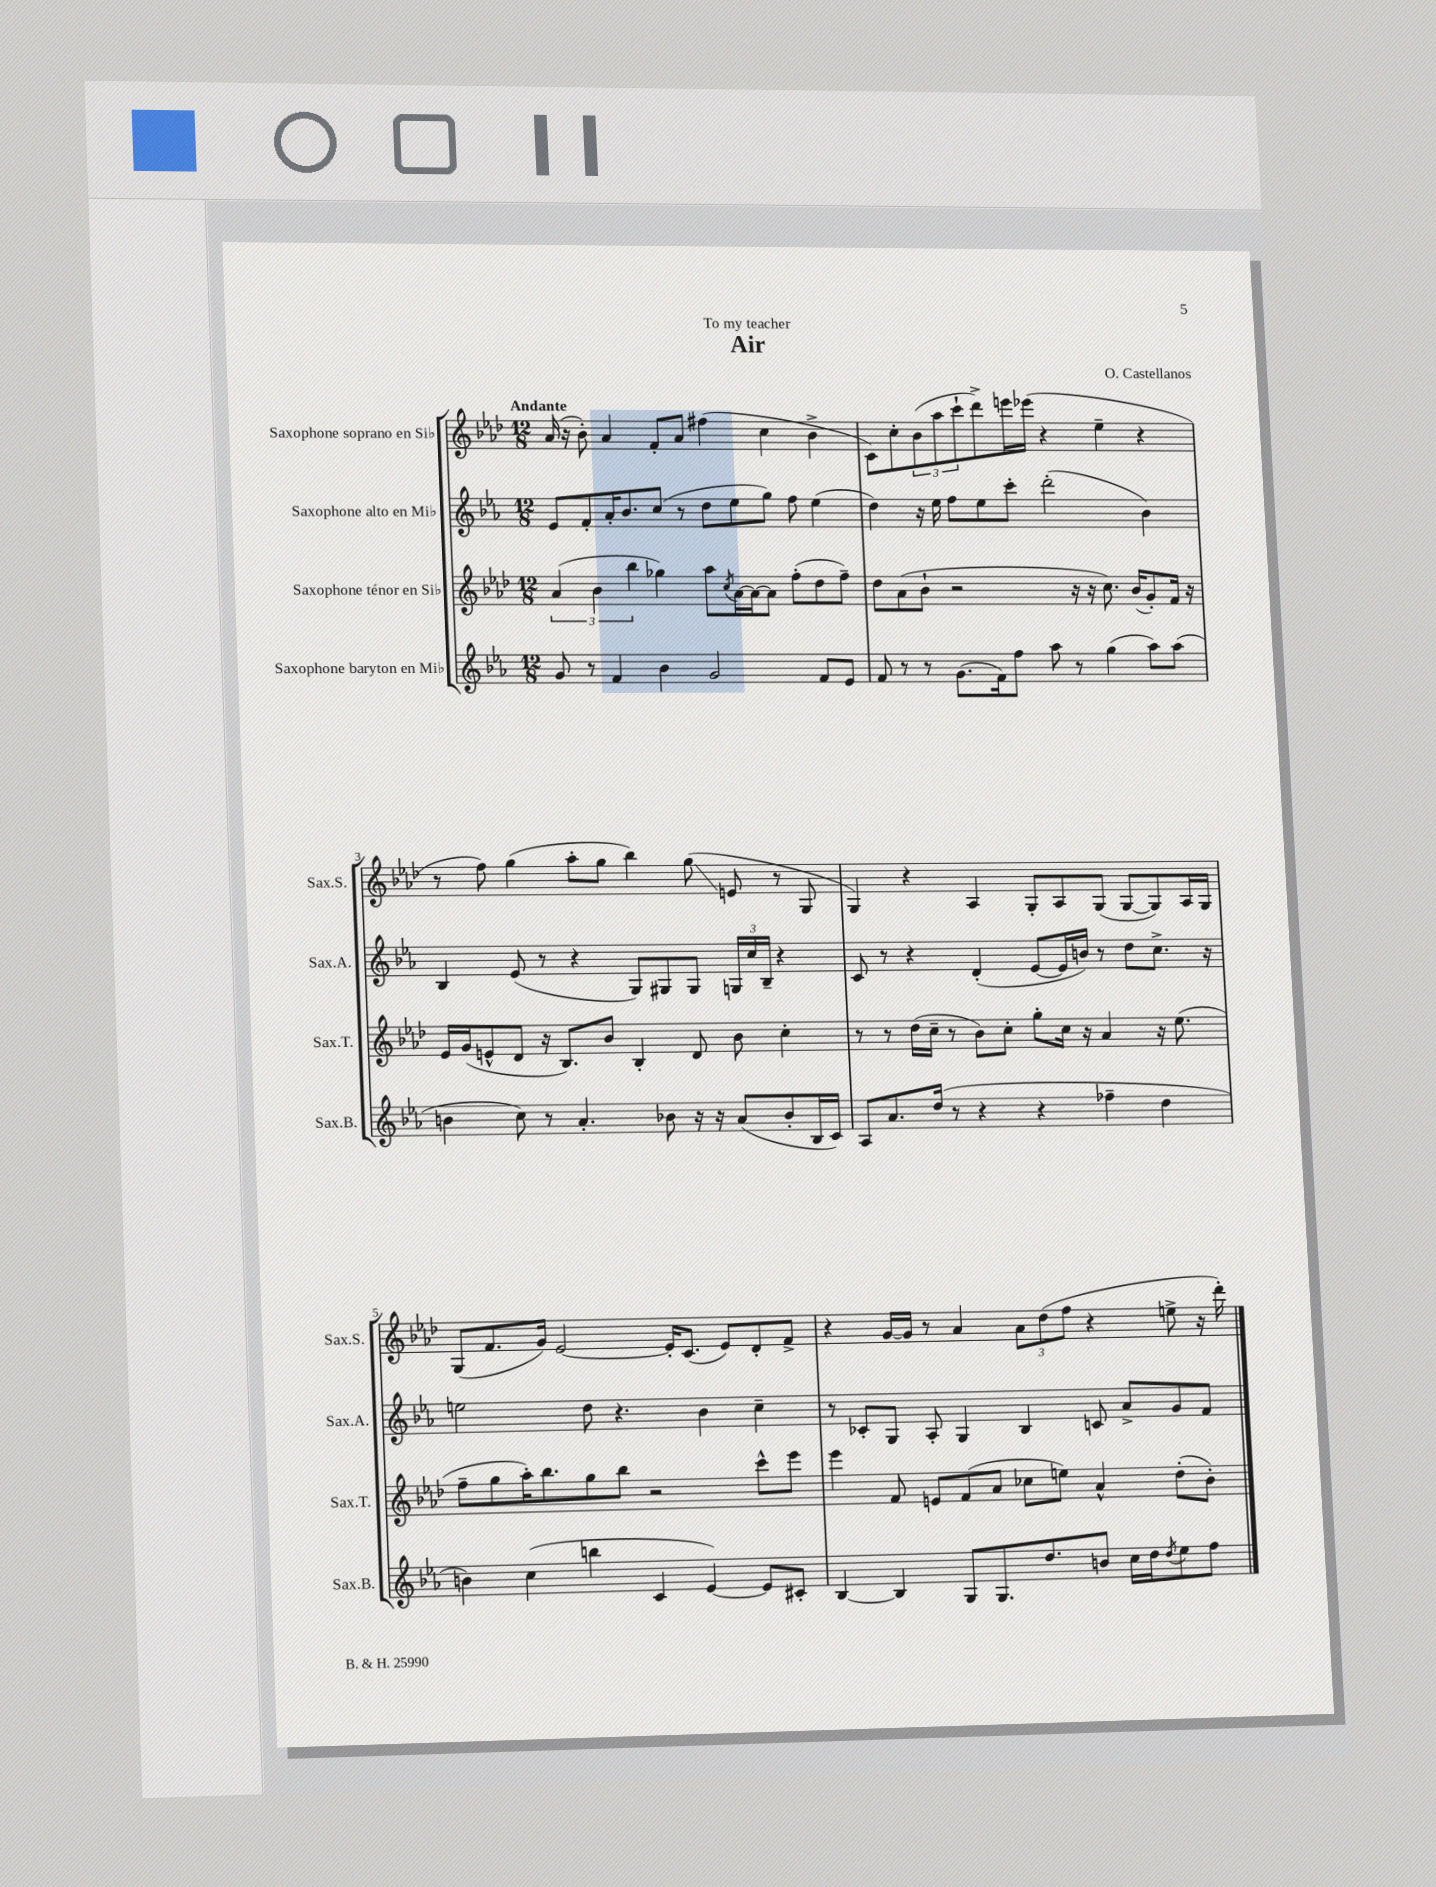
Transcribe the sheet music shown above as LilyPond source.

\header { title = "Air" composer = "O. Castellanos" dedication = "To my teacher" }
<<
\new StaffGroup <<
\new Staff = "s0" \with { instrumentName = "Saxophone soprano en Sib" shortInstrumentName = "Sax.S." } {
    \clef treble \key aes \major \numericTimeSignature \time 12/8 \tempo "Andante"
    aes'16( r16 bes'8-.) aes'4 f'8-. aes'8 fis''4( c''4 bes'4-> |
    c'8) c''8-. \tuplet 3/2 { bes'8( aes''8 c'''8-! } des'''8->) e'''16 ees'''16( r4 ees''4-- r4 |
    r8 f''8) g''4( aes''8-. g''8 bes''4) g''8\glissando( e'8 r8 g8 |
    g4) r4 aes4 g8-. aes8 g8( g8~ g8) aes16 g16 |
    g8( f'8. g'16) ees'2~ ees'16-. c'8.( ees'8) des'8-. f'8-> |
    r4 g'16~ g'16 r8 aes'4 \tuplet 3/2 { aes'8 des''8( f''8 } r4 e''8-> r16 des'''16-.) \bar "|." |
}
\new Staff = "s1" \with { instrumentName = "Saxophone alto en Mib" shortInstrumentName = "Sax.A." } {
    \clef treble \key ees \major \numericTimeSignature \time 12/8
    ees'8 f'8-. aes'16-. bes'8. c''8( r8 d''8 ees''8 g''8) f''8 ees''4( |
    d''4) r16 ees''16 f''8 ees''8 c'''8-. d'''2-.( bes'4) |
    bes4 ees'8( r8 r4 g8) gis8 gis8 \tuplet 3/2 { g16 c''16 bes16-- } r4 |
    c'8 r8 r4 d'4-.( ees'8~ ees'16 b'16) r8 d''8 c''8.-> r16 |
    e''2 d''8 r4. bes'4 c''4-- |
    r8 ces'8-. g8 aes8-. g4 bes4 c'8 aes'8-> g'8 f'8 \bar "|." |
}
\new Staff = "s2" \with { instrumentName = "Saxophone ténor en Sib" shortInstrumentName = "Sax.T." } {
    \clef treble \key aes \major \numericTimeSignature \time 12/8
    \tuplet 3/2 { aes'4( bes'4 bes''4 } ges''4) aes''8 \acciaccatura { c''8 } aes'16~ aes'16~ aes'8 f''8-.( des''8 f''8--) |
    des''8 aes'8( bes'8-! r2 r16 r16 c''8.) bes'16( g'8-.) f'16 r16 |
    ees'16 g'16( e'8-^ des'8 r16 bes8.) bes'8 bes4-. des'8 bes'8 c''4-. |
    r8 r8 des''16( c''16-- r8 bes'8) c''8-. g''8-. c''16 r16 aes'4 r16 ees''8.( |
    f''8-- g''8 aes''16-.) bes''8. g''8 bes''8 r2 c'''8-^ ees'''8 |
    ees'''4 f'8 e'8 f'8( aes'8 ces''8 e''8) aes'4-^ des''8-.( bes'8-.) \bar "|." |
}
\new Staff = "s3" \with { instrumentName = "Saxophone baryton en Mib" shortInstrumentName = "Sax.B." } {
    \clef treble \key ees \major \numericTimeSignature \time 12/8
    g'8 r8 f'4 bes'4 g'2 f'8 ees'8 |
    f'8 r8 r8 g'8.( f'16) f''8 aes''8 r8 g''4( aes''8) aes''8( |
    b'4 c''8) r8 aes'4.-. bes'8 r16 r16 aes'8( bes'8-. bes16 c'16) |
    aes8 aes'8. d''16( r8 r4 r4 fes''4-- d''4 |
    b'4) c''4( b''4 c'4 ees'4~) ees'8 cis'8-. |
    bes4~ bes4 g8 g8. d''8. b'8 c''16 d''16 \acciaccatura { d''8 } ees''8 f''8 \bar "|." |
}
>>
>>
